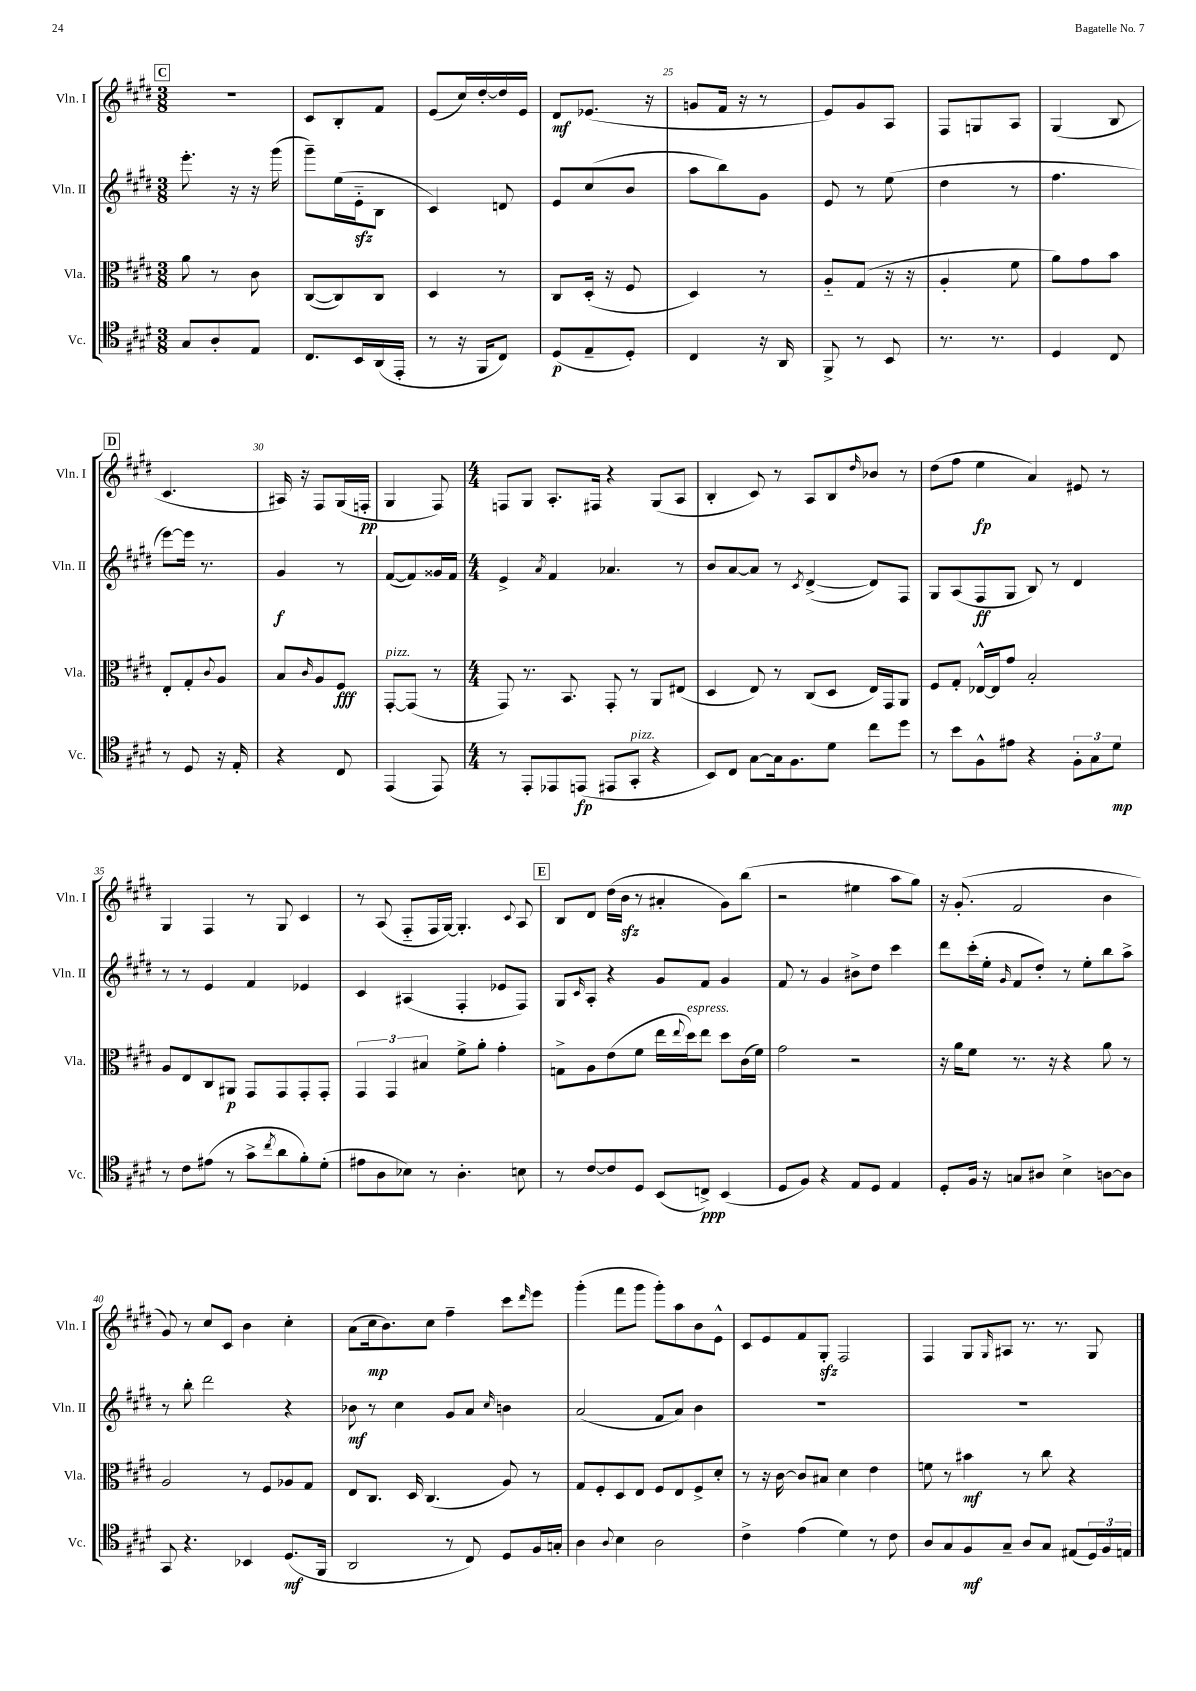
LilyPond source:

<<
\new StaffGroup <<
\new Staff = "s0" \with { instrumentName = "Vln. I" shortInstrumentName = "Vln. I" } {
    \clef treble \key e \major \numericTimeSignature \time 3/8
    \mark \markup { \box "C" } R4. |
    cis'8 b8-. fis'8 |
    e'8( cis''16) dis''16~-. dis''16 e'16 |
    dis'8\mf ees'8.( r16 |
    g'8 fis'16 r16 r8 |
    e'8) gis'8 a8 |
    fis8 g8 a8 |
    gis4( b8 |
    \mark \markup { \box "D" } cis'4. |
    ais16) r16 fis8 gis16( f16-.\pp |
    gis4 fis8) |
    \numericTimeSignature \time 4/4 f8 gis8 a8.-. fis16 r4 gis8( a8 |
    b4-. cis'8) r8 a8 b8 \grace { dis''16 } bes'8 r8 |
    dis''8( fis''8 e''4\fp a'4) eis'8 r8 |
    gis4 fis4 r8 gis8 cis'4 |
    r8 a8( fis8-_ fis16 gis16~) gis4.-. \appoggiatura { cis'8 } a8 |
    \mark \markup { \box "E" } b8 dis'8 dis''16( b'16\sfz r8 ais'4-. gis'8) b''8( |
    r2 eis''4 a''8 gis''8) |
    r16 gis'8.-.( fis'2 b'4 |
    gis'8) r8 cis''8 cis'8 b'4 cis''4-. |
    a'8( cis''16\mp b'8.) cis''8 fis''4-- cis'''8 \grace { dis'''16 } e'''8 |
    gis'''4-.( fis'''8 gis'''8 gis'''8-.) a''8 b'8 e'8-^ |
    cis'8 e'8 fis'8 gis8-.\sfz fis2 |
    fis4 gis8 \grace { gis16 } ais8 r8. r8. gis8 \bar "|." |
}
\new Staff = "s1" \with { instrumentName = "Vln. II" shortInstrumentName = "Vln. II" } {
    \clef treble \key e \major \numericTimeSignature \time 3/8
    \mark \markup { \box "C" } e'''8.-. r16 r16 gis'''16( |
    gis'''8--) e''16( e'16-_\sfz b8 |
    cis'4) d'8 |
    e'8 cis''8( b'8 |
    a''8 b''8) gis'8 |
    e'8 r8 e''8( |
    dis''4 r8 |
    fis''4. |
    \mark \markup { \box "D" } e'''8~) e'''16 r8. |
    gis'4\f r8 |
    fis'8~( fis'8) gisis'16 fis'16 |
    \numericTimeSignature \time 4/4 e'4-> \acciaccatura { a'8 } fis'4 aes'4. r8 |
    b'8 a'8~ a'8 r8 \acciaccatura { cis'8 } dis'4~->( dis'8) fis8 |
    gis8 a8( fis8\ff gis8 b8) r8 dis'4 |
    r8 r8 e'4 fis'4 ees'4 |
    cis'4 ais4( fis4-. ees'8 fis8) |
    \mark \markup { \box "E" } gis8 \grace { cis'16 } a8-. r4 gis'8 fis'8 gis'4 |
    fis'8 r8 gis'4 bis'8-> dis''8 cis'''4 |
    dis'''8 cis'''16-.( e''16-. \grace { gis'16 } fis'8 dis''8-.) r8 e''8-. b''8 a''8-> |
    r8 b''8-. dis'''2 r4 |
    bes'8\mf r8 cis''4 gis'8 a'8 \grace { cis''16 } b'4 |
    a'2( fis'8 a'8) b'4 |
    R1 |
    R1 \bar "|." |
}
\new Staff = "s2" \with { instrumentName = "Vla." shortInstrumentName = "Vla." } {
    \clef alto \key e \major \numericTimeSignature \time 3/8
    \mark \markup { \box "C" } a'8 r8 cis'8 |
    cis8~( cis8) cis8 |
    dis4 r8 |
    cis8 dis16-.( r16 fis8 |
    dis4) r8 |
    a8-_ gis8( r16 r16 |
    a4-. fis'8 |
    a'8) gis'8 b'8 |
    \mark \markup { \box "D" } e8-. gis8-. \appoggiatura { cis'8 } a8 |
    b8 \grace { cis'16 } a8 fis8\fff |
    gis,8~-.^\markup { \italic "pizz." } gis,8( r8 |
    \numericTimeSignature \time 4/4 gis,8) r8. b,8. gis,8-. r8 a,8 eis8( |
    dis4 e8) r8 cis8( dis8 e16) gis,16 a,8 |
    fis8 gis8-. ees16~-^ ees16 gis'8 b2-. |
    a8 e8 cis8 ais,8\p gis,8 gis,8 gis,8-. gis,8-. |
    \tuplet 3/2 { gis,4 gis,4 bis4 } fis'8-> a'8-. gis'4-. |
    \mark \markup { \box "E" } g8-> a8 e'8( fis'8 e''16 \appoggiatura { e''8 } dis''16^\markup { \italic "espress." }) e''8 dis''8 cis'16( fis'16) |
    gis'2 r2 |
    r16 a'16 fis'8 r8. r16 r4 a'8 r8 |
    a2 r8 fis8 aes8 gis8 |
    e8 cis8. dis16 cis4.( a8) r8 |
    gis8 fis8-. dis8 e8 fis8 e8 fis8-> dis'8-. |
    r8 r16 cis'16~ cis'8 bis8 dis'4 e'4 |
    f'8 r8 bis'4\mf r8 cis''8 r4 \bar "|." |
}
\new Staff = "s3" \with { instrumentName = "Vc." shortInstrumentName = "Vc." } {
    \clef tenor \key e \major \numericTimeSignature \time 3/8
    \mark \markup { \box "C" } gis8 a8-. e8 |
    cis8. b,16 a,16( e,16-. |
    r8 r16 fis,16 cis8) |
    dis8\p( e8-- dis8-.) |
    cis4 r16 a,16 |
    fis,8-> r8 b,8 |
    r8. r8. |
    dis4 cis8 |
    \mark \markup { \box "D" } r8 dis8 r16 e16-. |
    r4 cis8 |
    e,4( e,8) |
    \numericTimeSignature \time 4/4 r8 e,8-. ees,8 e,8\fp( eis,8 gis,8-.^\markup { \italic "pizz." } r4 |
    b,8) cis8 gis8~ gis16 fis8. dis'8 cis''8 dis''8 |
    r8 b'8 fis8-^ eis'8 r4 \tuplet 3/2 { fis8-. gis8 dis'8\mp } |
    r8 cis'8 eis'8( r8 gis'8-> \acciaccatura { cis''8 } a'8 fis'8-.) dis'8-.( |
    eis'8 a8 bes8) r8 a4.-. b8 |
    \mark \markup { \box "E" } r8 cis'8~ cis'8 dis8 b,8( c8->\ppp) b,4( |
    dis8 fis8) r4 e8 dis8 e4 |
    dis8-. fis16 r16 g8 ais8 b4-> a8~ a8 |
    gis,8 r4. bes,4 dis8.\mf( fis,16 |
    a,2 r8 cis8) dis8 fis16 g16-. |
    a4 \appoggiatura { a8 } b4 a2 |
    cis'4-> e'4( dis'4) r8 cis'8 |
    a8 gis8 fis8\mf gis8-- a8 gis8 eis8( \tuplet 3/2 { dis16) fis16 e16 } \bar "|." |
}
>>
>>
\layout { \context { \Score currentBarNumber = #21 \override BarNumber.break-visibility = ##(#f #t #t) barNumberVisibility = #(every-nth-bar-number-visible 5) } }
